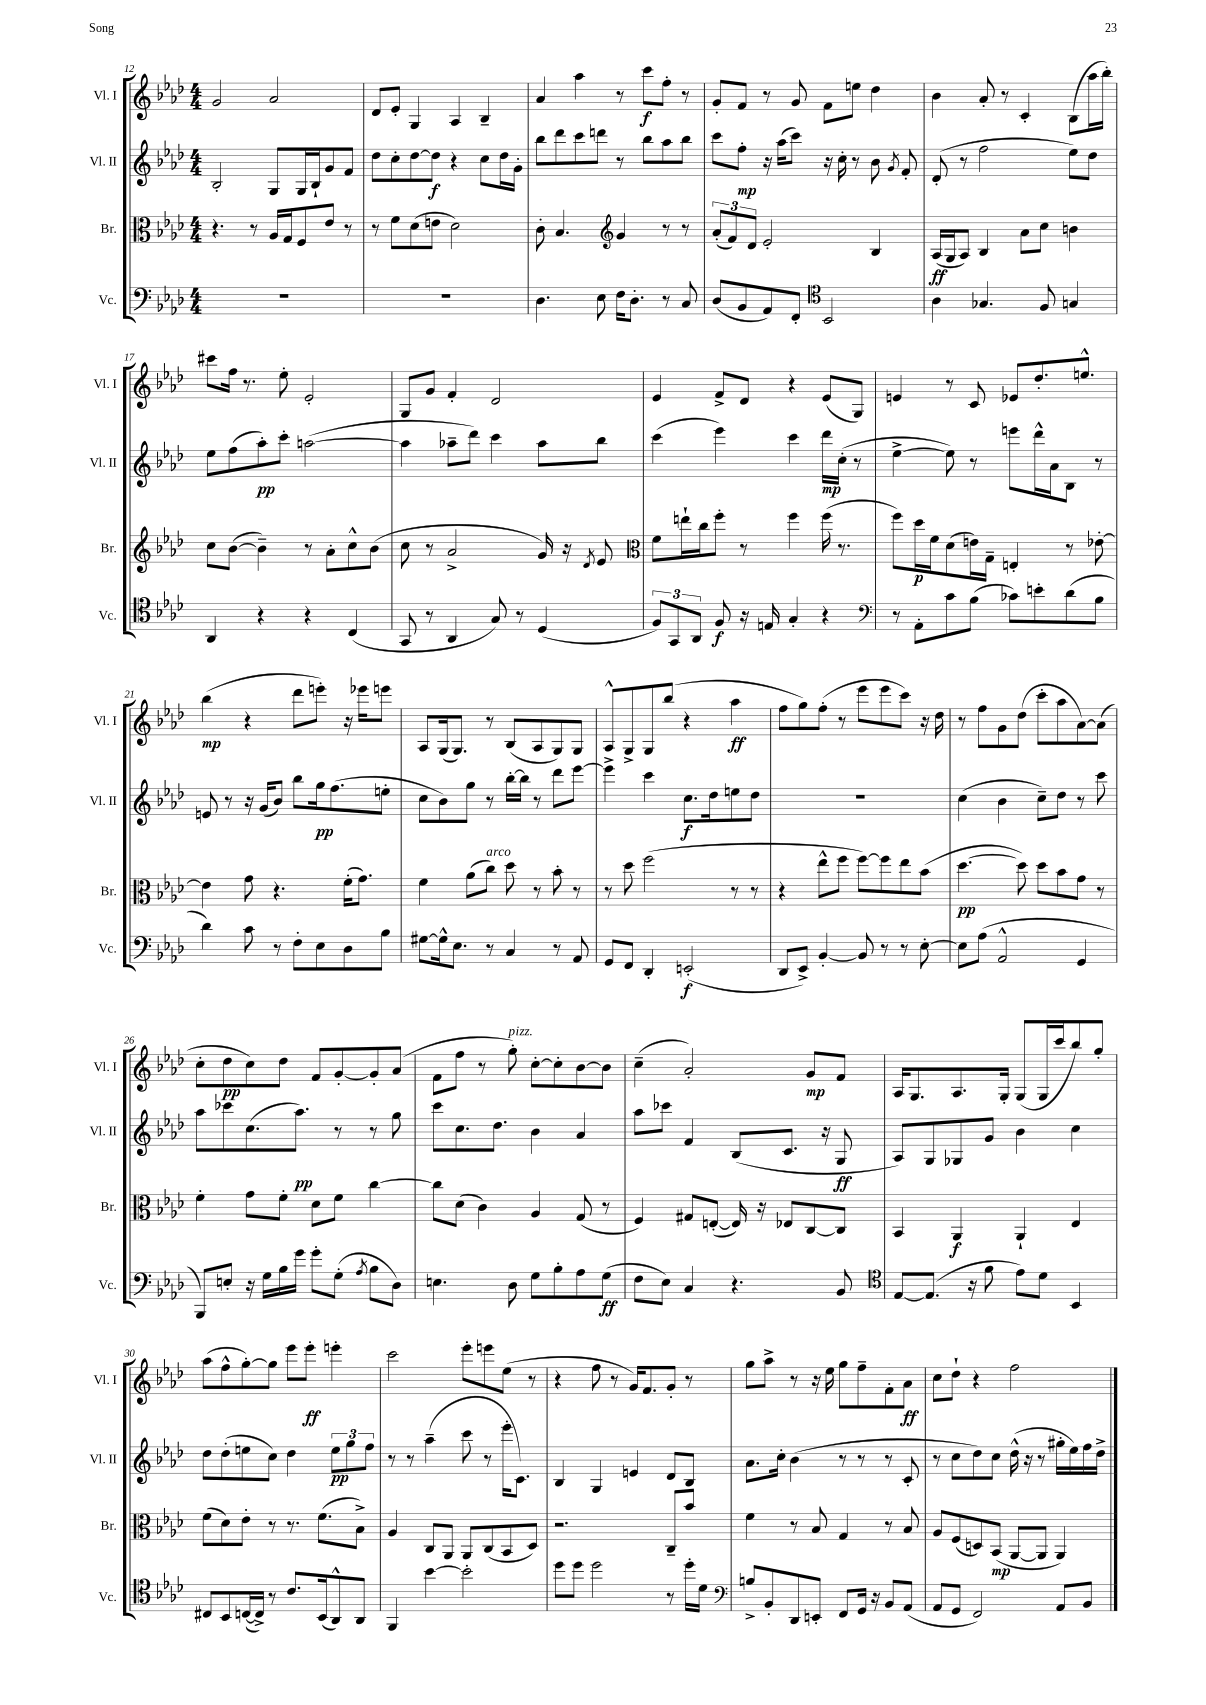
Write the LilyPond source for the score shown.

<<
\new StaffGroup <<
\new Staff = "s0" \with { instrumentName = "Vl. I" shortInstrumentName = "Vl. I" } {
    \clef treble \key aes \major \numericTimeSignature \time 4/4
    \autoBeamOff g'2 aes'2 |
    des'8[ ees'8]-. g4 aes4 bes4-- |
    aes'4 aes''4 r8 c'''8[\f f''8]-. r8 |
    g'8[-. f'8] r8 g'8 f'8[ e''8] des''4 |
    bes'4 aes'8-. r8 c'4-. bes8[( aes''16 bes''16]-.) |
    cis'''8[ f''16] r8. ees''8-. ees'2-. |
    g8[ g'8] f'4-. des'2 |
    ees'4 f'8[-> des'8] r4 ees'8[( g8]) |
    e'4 r8 c'8 ees'8[ des''8.-. e''8.]-^ |
    bes''4\mp( r4 des'''8[ e'''8]-.) r16 ees'''16[ e'''8] |
    aes8[ g16( g8.]) r8 bes8[( aes8 g8) g8] |
    aes8[-^ g8-> g8 bes''8]( r4 aes''4\ff |
    f''8[ g''8) f''8]-.( r8 ees'''8[ ees'''8 c'''8]) r16 des''16 |
    r8 f''8[ g'8 des''8]( c'''8[-. aes''8 aes'8~) aes'8]( |
    c''8[-. des''8\pp c''8) des''8] f'8[ g'8~-. g'8-. aes'8]( |
    f'8[ f''8] r8 g''8-.^\markup { \italic "pizz." }) c''8[~-. c''8-. bes'8~ bes'8] |
    c''4--( aes'2-.) g'8[\mp f'8] |
    aes16[ g8. aes8. g16]-. g8[( g16 c'''16 bes''8) g''8]-. |
    aes''8[( f''8-^ g''8~-.) g''8] ees'''8[ ees'''8]-.\ff e'''4-. |
    c'''2 ees'''8[-. e'''8 ees''8]( r8 |
    r4 f''8 r8 g'16[) f'8. g'8]-. r8 |
    g''8[ aes''8]-> r8 r16 ees''16 g''8[ f''8-- f'8-. aes'8]\ff |
    c''8[ des''8]-! r4 f''2 \bar "|." |
}
\new Staff = "s1" \with { instrumentName = "Vl. II" shortInstrumentName = "Vl. II" } {
    \clef treble \key aes \major \numericTimeSignature \time 4/4
    \autoBeamOff bes2-. g8[ g16 bes16-! g'8 f'8] |
    des''8[ c''8-. des''8~ des''8]\f r4 c''8[ des''16 g'16]-. |
    bes''8[ des'''8 c'''8 d'''8] r8 bes''8[ aes''8 bes''8] |
    c'''8[ f''8]-.\mp r16 aes''16[( c'''8]) r16 c''16-. r8 bes'8 \acciaccatura { g'8 } f'8-. |
    des'8-.( r8 f''2 ees''8[) des''8] |
    ees''8[ f''8( aes''8-.\pp) c'''8]-. a''2~( |
    a''4 aes''8[-- des'''8]) c'''4 aes''8[ bes''8] |
    c'''4( ees'''4) c'''4 des'''16[\mp c''16]-.( r8 |
    ees''4~-> ees''8) r8 e'''8[ des'''16-^ aes'16 bes8] r8 |
    e'8 r8 r16 g'16[( bes'8]) bes''8[ g''16\pp f''8.( e''8]-. |
    c''8[ bes'8) g''8] r8 bes''16[~-. bes''16] r8 des'''8[ ees'''8]~ |
    ees'''4-> c'''4 c''8.[\f des''16 e''8 des''8] |
    R1 |
    c''4( bes'4 c''8[--) des''8] r8 c'''8 |
    aes''8[ ces'''8 c''8.( aes''8.]\pp) r8 r8 g''8 |
    c'''8[ c''8. des''8.] bes'4 aes'4 |
    aes''8[ ces'''8] f'4 bes8[( c'8.] r16 g8\ff |
    aes8[) g8 ges8 g'8] bes'4 c''4 |
    des''8[ des''8-.( e''8 c''8]) des''4 \tuplet 3/2 { e''8[\pp g''8 f''8] } |
    r8 r8 aes''4--( c'''8 r8 ees'''16[-. c'8.]) |
    bes4 g4 e'4 des'8[ bes8] |
    aes'8.[ c''16]-. bes'4( r8 r8 r8 c'8-. |
    r8 c''8[ des''8) c''8] des''16-^( r16 r8 gis''16[-. ees''16) f''16 des''16]-> \bar "|." |
}
\new Staff = "s2" \with { instrumentName = "Br." shortInstrumentName = "Br." } {
    \clef alto \key aes \major \numericTimeSignature \time 4/4
    \autoBeamOff r4. r8 aes16[ g16 f8 ees'8] r8 |
    r8 f'8[ des'8( e'8] des'2) |
    c'8-. bes4. \clef treble g'4 r8 r8 |
    \tuplet 3/2 { aes'8[-.( f'8) des'8] } ees'2-. bes4 |
    aes16[\ff( g16 aes8]) bes4 aes'8[ c''8] b'4 |
    c''8[ bes'8]~( bes'4--) r8 aes'8[-. c''8-^ bes'8]( |
    c''8 r8 aes'2-> g'16) r16 \acciaccatura { des'8 } ees'8 |
    \clef alto f'8[ e''16-! c''16 f''8]-. r8 f''4 f''16( r8. |
    f''8[) des''16\p f'16 des'8( e'16) g16]-- e4-. r8 ees'8~-. |
    ees'4 g'8 r4. f'16[-.( g'8.]) |
    f'4 aes'8[( c''8]^\markup { \italic "arco" }) des''8 r8 bes'8-. r8 |
    r8 des''8 f''2( r8 r8 |
    r4 ees''8[-^ f''8] f''8[~) f''8 ees''8 bes'8]( |
    des''4.~\pp des''8) des''8[ bes'8 g'8] r8 |
    f'4-. g'8[ f'8]-. des'8[ f'8] c''4~ |
    c''8[ des'8]( c'4) aes4 g8( r8 |
    f4) gis8[ e8]~-.( e16) r16 ees8[ c8~ c8] |
    bes,4 aes,4\f aes,4-! ees4 |
    f'8[( des'8) ees'8]-. r8 r8. f'8.[( bes8]->) |
    aes4 c8[ aes,8] aes,8[ c8( bes,8 des8]) |
    r2. c8[-- bes'8] |
    f'4 r8 bes8 g4 r8 bes8 |
    aes8[ f8( d8) bes,8]\mp( aes,8[~ aes,8] aes,4) \bar "|." |
}
\new Staff = "s3" \with { instrumentName = "Vc." shortInstrumentName = "Vc." } {
    \clef bass \key aes \major \numericTimeSignature \time 4/4
    \autoBeamOff R1 |
    R1 |
    des4. ees8 f16[ des8.]-. r8 c8 |
    des8[( bes,8 aes,8) f,8]-. \clef tenor bes,2 |
    aes4 ges4. f8 g4 |
    aes,4 r4 r4 c4( |
    g,8 r8 aes,4 g8) r8 des4( |
    \tuplet 3/2 { f8[) g,8 aes,8] } f8\f r16 e16 g4-. r4 |
    \clef bass r8 aes,8[-. c'8 bes8]( ces'8[) e'8-. des'8( bes8] |
    des'4) c'8 r8 f8[-. ees8 des8 bes8] |
    gis8[~ gis16-^ ees8.] r8 c4 r8 aes,8 |
    g,8[ f,8] des,4-. e,2-.\f( |
    des,8[ ees,8]->) bes,4~-. bes,8 r8 r8 ees8~-. |
    ees8[ aes8]( aes,2-^ g,4 |
    bes,,8[) e8]-. r16 g16[ bes16 g'16] g'8[-. g8]-.( \acciaccatura { aes8 } bes8[ des8]) |
    e4. des8 g8[ bes8-. aes8 g8]\ff( |
    f8[ ees8]) c4 r4. bes,8 |
    \clef tenor ees8[~ ees8.]( r16 f'8 ees'8[) des'8] bes,4 |
    cis8[ bes,8 c16~( c16]->) r8 c'8.[ bes,16( aes,8-^) aes,8] |
    f,4 bes'4~ bes'2-. |
    des''8[ des''8] des''2 r8 des''16[-. des'16] |
    \clef bass b8[-> bes,8-. des,8 e,8]-. f,8[ g,16] r16 bes,8[ aes,8]( |
    aes,8[ g,8] f,2) aes,8[ bes,8] \bar "|." |
}
>>
>>
\layout { \context { \Score currentBarNumber = #12 } }
